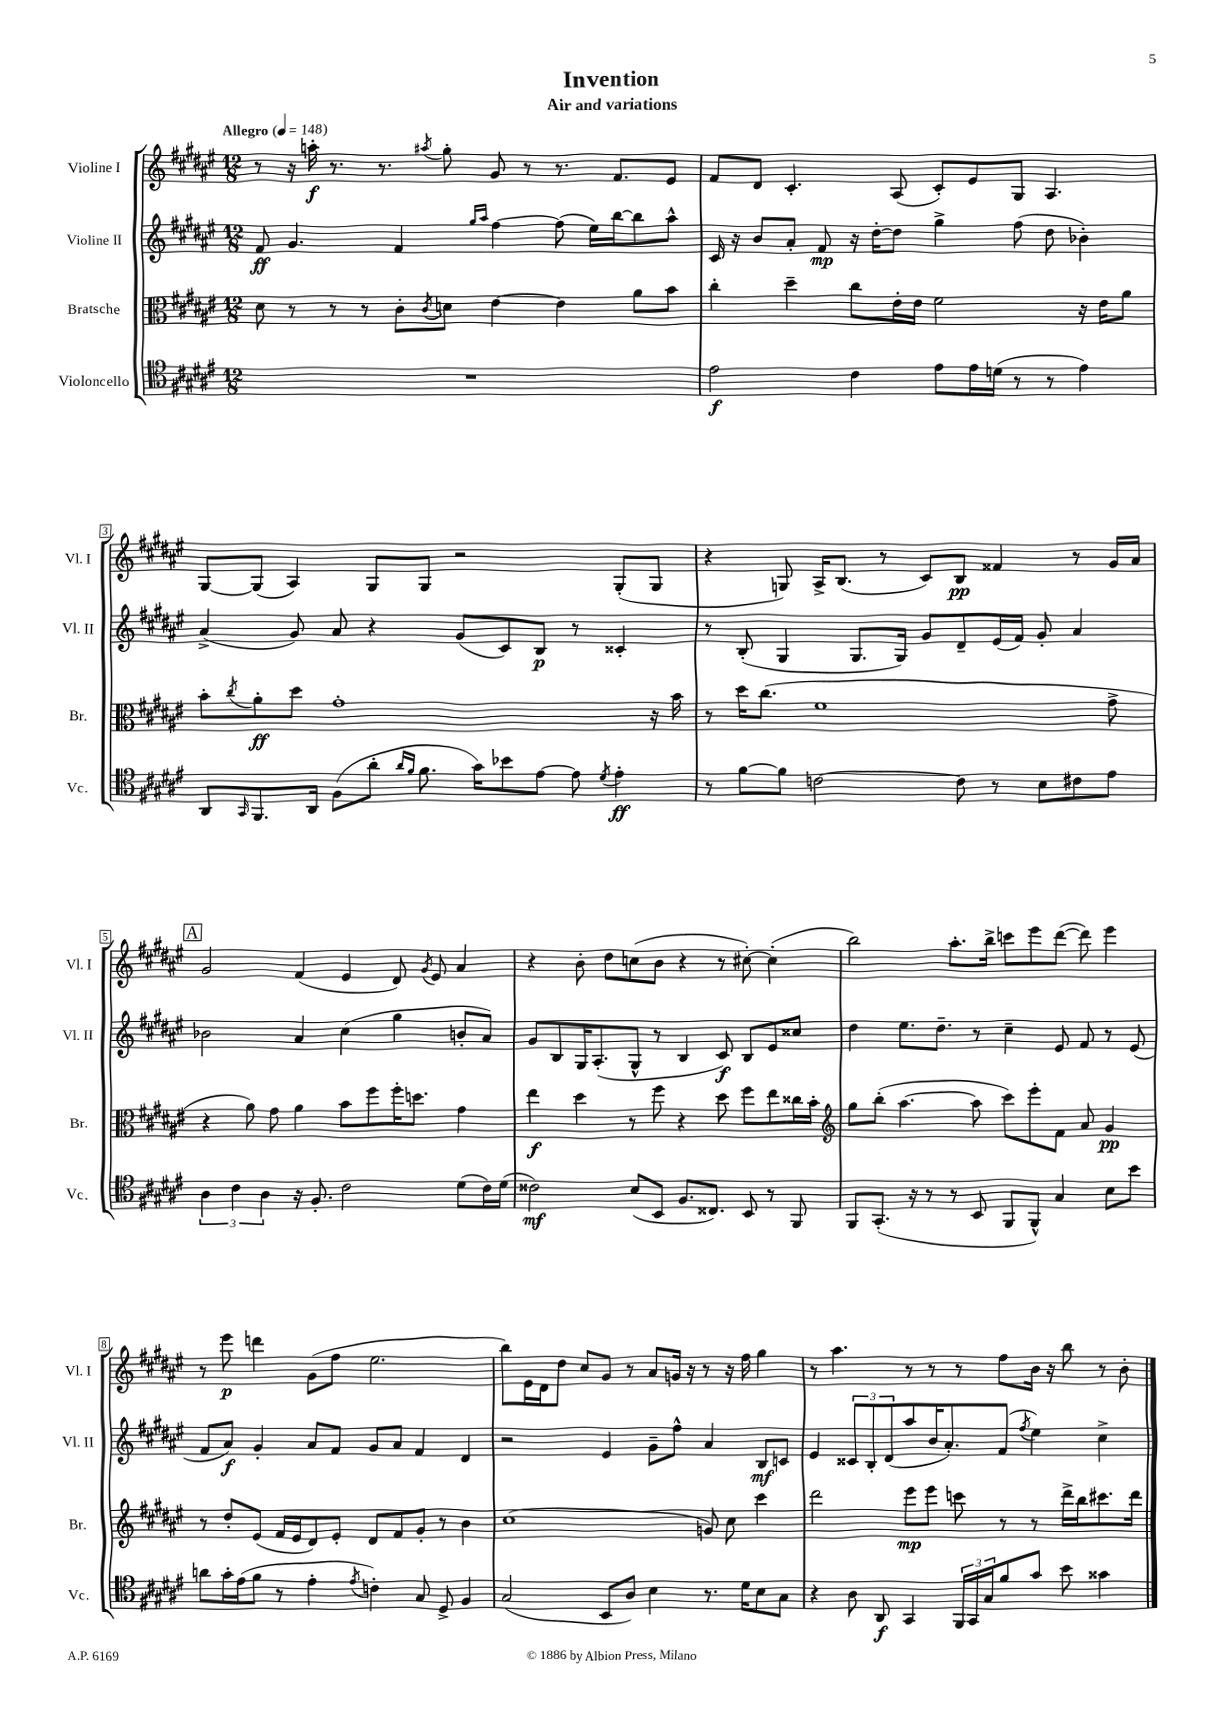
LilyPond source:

\header { title = "Invention" subtitle = "Air and variations" }
<<
\new StaffGroup <<
\new Staff = "s0" \with { instrumentName = "Violine I" shortInstrumentName = "Vl. I" } {
    \clef treble \key fis \major \numericTimeSignature \time 12/8 \tempo "Allegro" 4 = 148
    r8 r16 a''16-.\f r8. r8. \acciaccatura { ais''8 } gis''8-. gis'8 r8 r8. fis'8. eis'8 |
    fis'8 dis'8 cis'4.-. ais8( cis'8-.) eis'8 gis8 ais4. |
    gis8~ gis8( ais4) gis8 gis8 r2 gis8-.( gis8 |
    r4 g8) ais16-> b8.( r8 cis'8) b8\pp fisis'4 r8 gis'16 ais'16 |
    \mark \markup { \box "A" } gis'2 fis'4( eis'4 dis'8) \acciaccatura { gis'8 } eis'8 ais'4 |
    r4 b'8-. dis''8 c''8( b'8 r4 r8 cis''8~-.) cis''4-.( |
    b''2) ais''8.-. b''16-> c'''8 eis'''8 dis'''8~( dis'''8) eis'''4 |
    r8 eis'''8\p d'''4 gis'8( fis''8 eis''2. |
    b''8) eis'16 dis'16 dis''8 cis''8 gis'8 r8 ais'8 g'16 r16 r8 r16 fis''16 gis''4 |
    r8 ais''4. r8 r8 r8 fis''8 b'16 r16 b''8 r8 b'8-. \bar "|." |
}
\new Staff = "s1" \with { instrumentName = "Violine II" shortInstrumentName = "Vl. II" } {
    \clef treble \key fis \major \numericTimeSignature \time 12/8
    fis'8\ff gis'4. fis'4 \grace { gis''16 ais''16 } fis''4~ fis''8( eis''16) b''16~ b''8 ais''8-^ |
    cis'16 r16 b'8 ais'8-. fis'8\mp r16 dis''16~-. dis''8 gis''4-> fis''8( dis''8 bes'4-.) |
    ais'4->( gis'8) ais'8 r4 gis'8( cis'8) b8\p r8 cisis'4-. |
    r8 b8-.( gis4 gis8. gis16) gis'8 dis'8-- eis'16( fis'16) gis'8-. ais'4 |
    \mark \markup { \box "A" } bes'2 ais'4 cis''4( gis''4 b'8-. ais'8) |
    gis'8 b8 gis16 ais8.-.( gis8-^ r8 b4 cis'8\f) b8 eis'8 cisis''8 |
    dis''4 eis''8. dis''8.-- r8 cis''4-- eis'8 fis'8 r8 eis'8( |
    fis'8 ais'8\f) gis'4-. ais'8 fis'8 gis'8 ais'8 fis'4 dis'4 |
    r2 eis'4 gis'8-- fis''8-^ ais'4 b8\mf c'8 |
    eis'4 \tuplet 3/2 { cisis'8 b8-. dis'8( } ais''8 b'16 ais'8.-.) fis'8( \acciaccatura { fis''8 } eis''4) cis''4-> \bar "|." |
}
\new Staff = "s2" \with { instrumentName = "Bratsche" shortInstrumentName = "Br." } {
    \clef alto \key fis \major \numericTimeSignature \time 12/8
    dis'8 r8 r8 r8 cis'8-. \acciaccatura { cis'8 } d'8 eis'4~ eis'4 ais'8 b'8 |
    cis''4-. dis''4-- cis''8 eis'16-. eis'16 fis'2 r16 eis'16 ais'8 |
    b'8-. \acciaccatura { cis''8 } ais'8-.\ff dis''8 gis'1-. r16 b'16 |
    r8 dis''16 cis''8.( fis'1 gis'8-> |
    \mark \markup { \box "A" } r4 ais'8) gis'8 ais'4 b'8 fis''8 fis''16-. d''8. gis'4 |
    eis''4\f dis''4 r8 fis''8 r4 dis''8 fis''8 eis''8 cisis''16 b'16-. |
    \clef treble gis''8 b''8-.( ais''4.~ ais''8 cis'''8) eis'''8-. fis'8 ais'8 gis'4\pp |
    r8 dis''8-. eis'8( fis'16 eis'16 dis'8) eis'8-. dis'8 fis'8 gis'8-. r8 b'4 |
    cis''1( g'8) cis''8 cis'''4 |
    dis'''2 eis'''8\mp eis'''8 c'''8 r8 r8 dis'''16-> b''16 cis'''8. dis'''16 \bar "|." |
}
\new Staff = "s3" \with { instrumentName = "Violoncello" shortInstrumentName = "Vc." } {
    \clef tenor \key fis \major \numericTimeSignature \time 12/8
    R1. |
    eis'2\f cis'4 eis'8 eis'16 d'16( r8 r8 eis'4) |
    ais,8 \grace { gis,16 } fis,8. ais,16 fis8( ais'8-. \grace { ais'16 fis'16 } fis'8. gis'16) bes'8 eis'8~ eis'8 \acciaccatura { dis'8 } eis'4-.\ff |
    r8 fis'8~ fis'8 c'2~ c'8 r8 b8 cis'8 eis'8 |
    \mark \markup { \box "A" } \tuplet 3/2 { ais4 cis'4 ais4 } r16 fis8.-. cis'2 dis'8( cis'16) dis'16( |
    cisis'2\mf) b8( b,8 fis8. cisis8.) b,8 r8 fis,8 |
    fis,8 gis,8.-.( r16 r8 r8 b,8 fis,8 fis,8-^) gis4 b8 b'8 |
    a'8 gis'16-. eis'16( fis'8 r8 eis'4-. \acciaccatura { eis'8 } c'4-.) gis8 dis8-> fis4 |
    gis2( b,8 ais8) b4 r8. dis'16 b8 gis8 |
    r4 ais8 ais,8\f gis,4 \tuplet 3/2 { fis,16 gis,16 gis16 } fis'8 gis'8 b'8 gisis'4 \bar "|." |
}
>>
>>
\layout { \context { \Score \override BarNumber.stencil = #(make-stencil-boxer 0.1 0.3 ly:text-interface::print) } }
